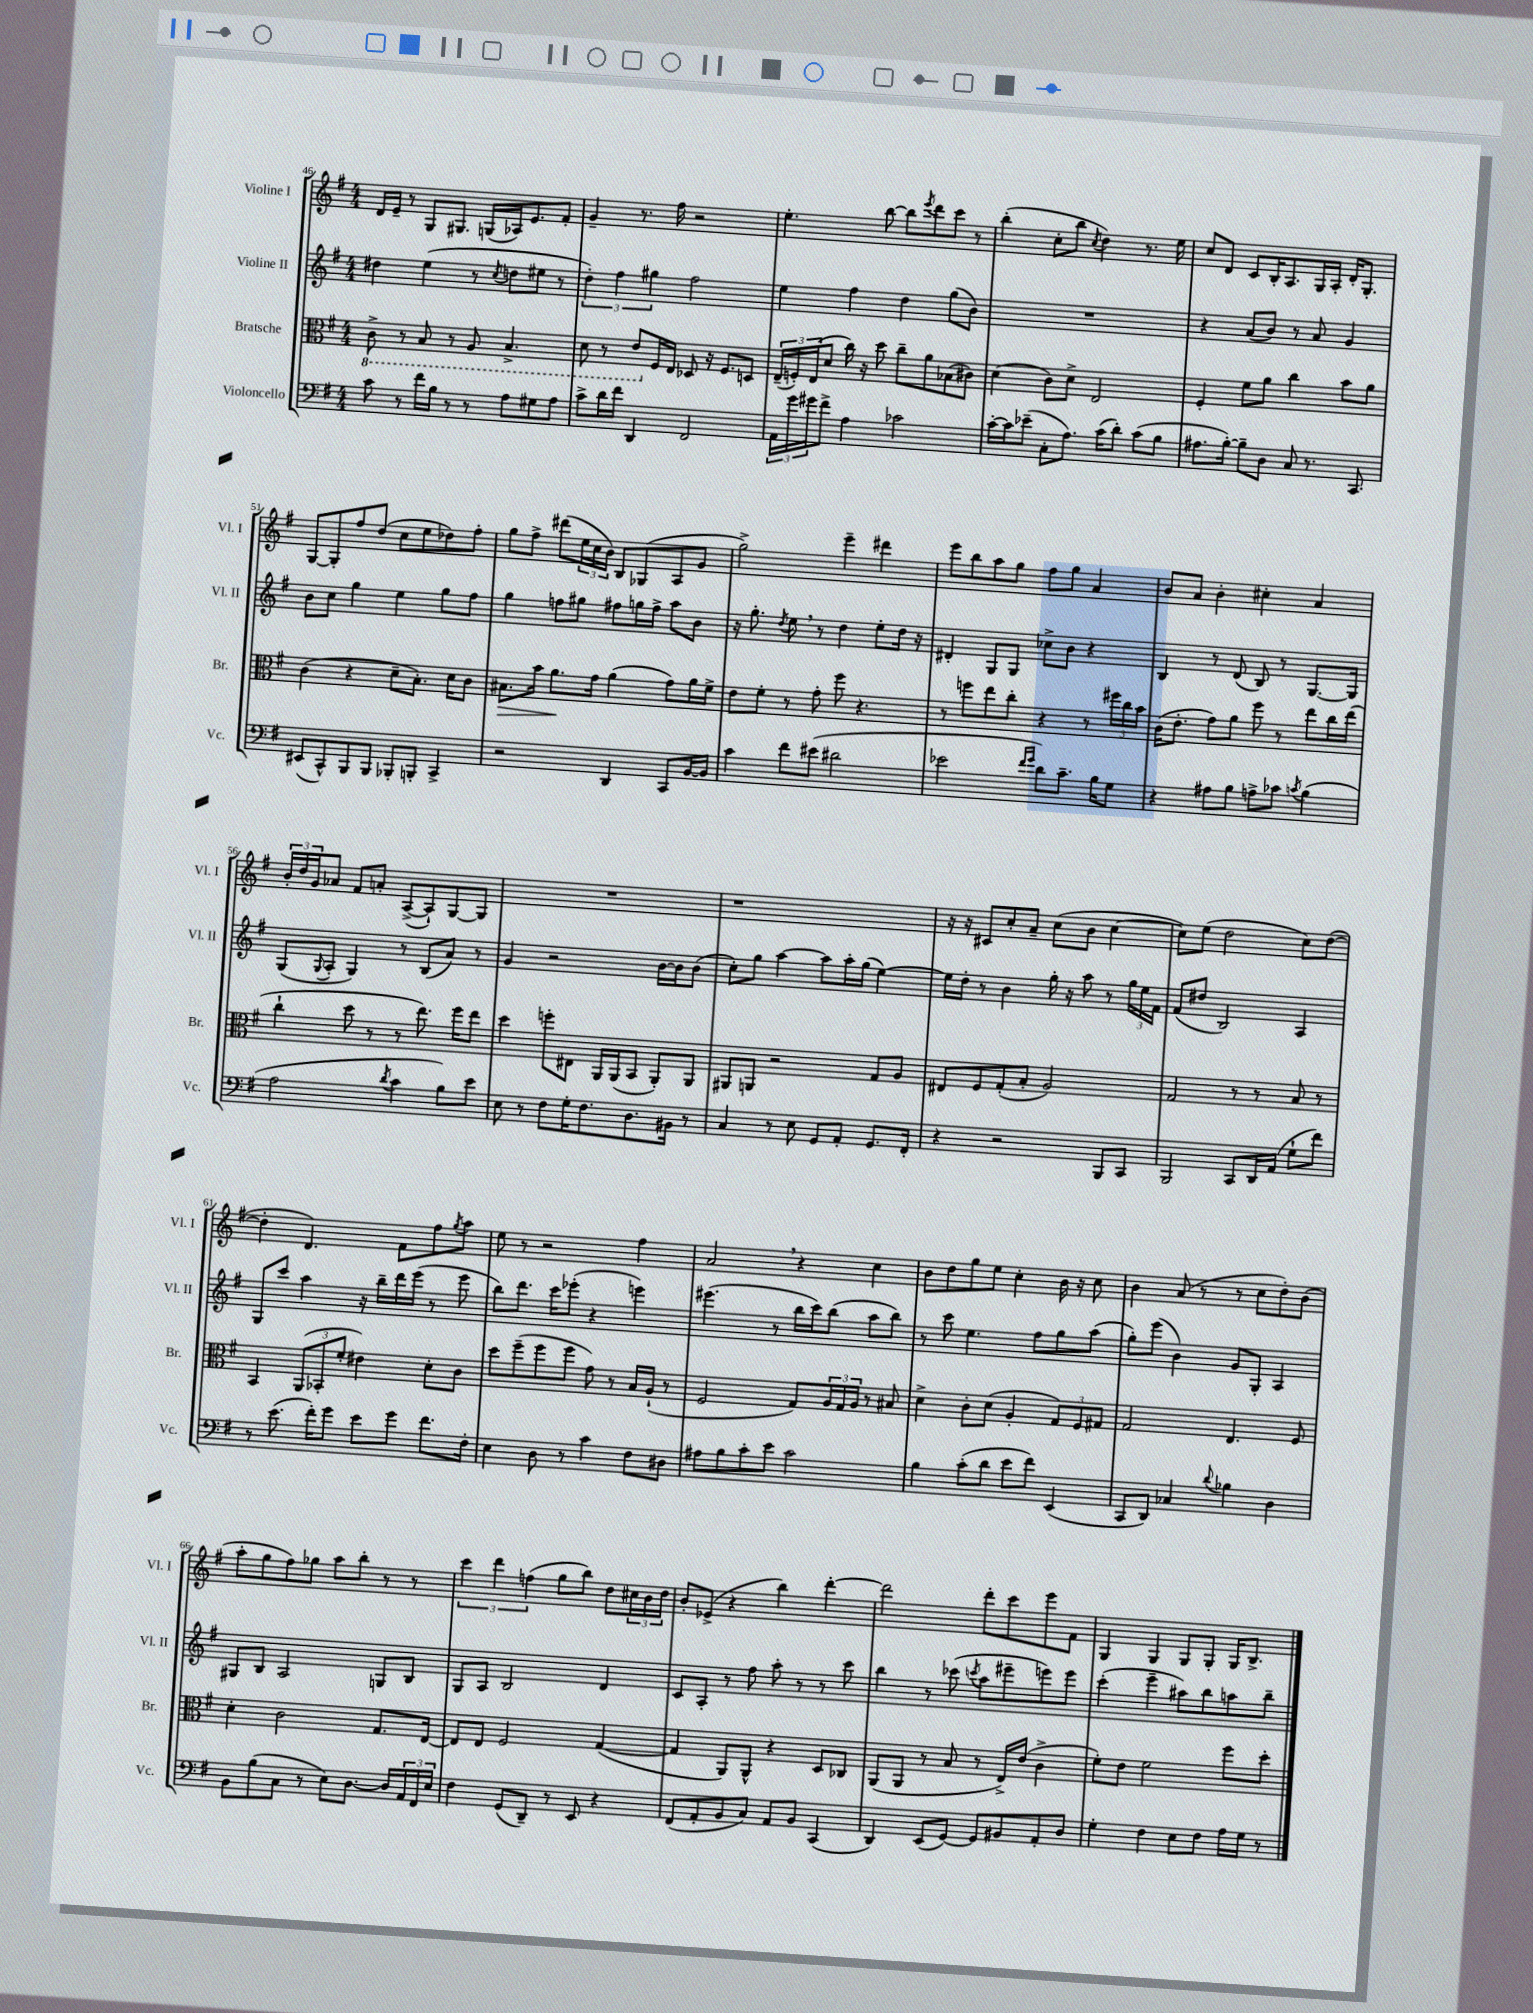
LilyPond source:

<<
\new StaffGroup <<
\new Staff = "s0" \with { instrumentName = "Violine I" shortInstrumentName = "Vl. I" } {
    \clef treble \key g \major \numericTimeSignature \time 4/4
    d'16 e'16-- r8 g8 gis8. g16( aes16) e'8. fis'8-. |
    g'4-- r8. fis''16 r2 |
    e''4.-. b''8~ b''8 \acciaccatura { e'''8 } d'''8 c'''8 r8 |
    b''4-.( c''8-. b''8 \acciaccatura { c''8 } d''4) r8. e''16 |
    c''8 d'8 c'8 b16-. a8. g16 a16-. d'16-. g8.-. |
    g8~ g8-. fis''8 d''8( c''8 e''8 des''8) fis''8-. |
    g''8 fis''8-> dis'''8( \tuplet 3/2 { e''16 c''16 b'16) } b8 ges8( a8 g'8 |
    g''2->) e'''4-- dis'''4 |
    e'''8 b''8 a''8 g''8 fis''8 g''8 a'4 |
    b'8 a'8 b'4-. cis''4-. a'4 |
    \tuplet 3/2 { b'16-. d''16 g'16 } aes'8 fis'8 a'8-. a8~->( a8-!) g8~ g8 |
    R1 |
    r1 |
    r16 r16 cis'8 c''8-. a'8-- c''8( b'8 c''4~ |
    c''8) e''8( d''2 c''8) d''8~( |
    d''4-. d'4.) fis'8 fis''8 \acciaccatura { g''8 } a''8 |
    e''8 r8 r2 fis''4 |
    a'2 \breathe r4 c''4 |
    b'8 d''8 g''8 e''8 c''4-. b'16 r16 c''8 |
    b'4 a'8( r8 r8 c''8 d''8-.) b'8( |
    a''8-. g''8 fis''8) ges''8 a''8 b''8-. r8 r8 |
    \tuplet 3/2 { c'''4 d'''4 f''4( } g''8 b''8) d''8 \tuplet 3/2 { cis''16 b'16 d''16 } |
    b'8-. ees'8->( r4 b''4) d'''4~-. |
    d'''2 d'''8-. c'''8 e'''8 fis'8 |
    g4 g4 g8 g8-. g16 b8.-> \bar "|." |
}
\new Staff = "s1" \with { instrumentName = "Violine II" shortInstrumentName = "Vl. II" } {
    \clef treble \key g \major \numericTimeSignature \time 4/4
    dis''4 e''4( r8 \acciaccatura { c''8 } d''8 eis''8 r8 |
    \tuplet 3/2 { d''4-.) fis''4 gis''4 } fis''2 |
    e''4 fis''4 d''4 g''8( b'8) |
    R1 |
    r4 a'8( b'8) r8 a'8 g'4 |
    b'8 c''8 g''4 e''4 g''8 fis''8 |
    g''4 f''8 gis''8 fis''8 g''16 fis''16-> a''8 b'8 |
    r16 g''8.-. \acciaccatura { d''8 } e''8 \breathe r8 d''4 e''8-. d''16 r16 |
    dis'4-. g8 g8 ces''8-> b'8 r4 |
    b4 r8 d'8( b8) r8 g8.~ g16 |
    g8( \appoggiatura { g8 } a8-. g4) r8 b8( a'8) r8 |
    g'4 r2 b'16~ b'16 b'8( |
    c''8-.) g''8 a''4~ a''8 a''16-. g''16( e''4~) |
    e''16 d''16-. r8 b'4 g''16-. r16 a''8 r8 \tuplet 3/2 { g''16 e''16 fis'16 } |
    fis'8( dis''8 b2) a4 |
    g8 c'''8 a''4 r16 b''16-- d'''16 e'''16( r8 e'''8 |
    b''8) d'''8. c'''16 ees'''8-.( r4 e'''4) |
    eis'''4.( r8 b''16 c'''16) b''8( a''8 b''8) |
    r8 c'''8 e''4. fis''8 g''8 a''8( |
    g''8-.) e'''8( b'4) g'8 g8-. a4 |
    gis8 b8 a2 g8 b8 |
    g8 a8 b2 d'4 |
    c'8 a8-. r8 fis''8 a''8-. r8 r8 c'''8 |
    b''4 r8 ces'''8( \acciaccatura { c'''8 } a''8 eis'''8-- e'''8) e'''8 |
    c'''4-.( e'''4-- ais''8) b''8 a''8 b''8-- \bar "|." |
}
\new Staff = "s2" \with { instrumentName = "Bratsche" shortInstrumentName = "Br." } {
    \clef alto \key g \major \numericTimeSignature \time 4/4
    \ottava #-1 c8-> r8 b,8 r8 a,8 b,4.-> |
    d8 r8 e8 \ottava #0 fis16 e16 des8 r16 fis8. d8 |
    \tuplet 3/2 { e16--( f16-.) e16( } d'8 c''16) r16 d''8 c''8-- a'8 bes8( cis'8) |
    d'4( c'8) d'8-> e2 |
    fis4-. fis'8 a'8 c''4 b'8 a'8 |
    c'4( r4 d'8-- b8.-.) d'16 c'8 |
    bis8.\> b'16 a'8.\! g'16 a'4( g'8) a'16 fis'16-> |
    e'8 fis'8-. r8 g'8-. fis''8 r4. |
    r8 f''8 e''8 c''8-. r4 r8 \tuplet 3/2 { fis''16 c''16 b'16 } |
    c'16( e'8.-. g'8) a'8 fis''8 r8 e''8 c''16 e''16( |
    c''4-! d''8 r8 r8 e''8.) fis''16 e''8 |
    d''4 f''8-. eis8 a,16 a,16( b,8 a,8-.) a,8 |
    ais,8 a,8 r2 g8 a8 |
    eis8 fis8 g8-.( b8-. a2) |
    g2 r8 r8 b8 r8 |
    b,4 \tuplet 3/2 { a,8( bes,8-. fis'8-. } eis'4) d'8-. c'8 |
    d''8 fis''8--( fis''8 fis''8 g'8) r8 b16 a16-!( r8 |
    fis2 g8) \tuplet 3/2 { a16 g16 a16 } r8 bis8 |
    d'4-> c'8-. d'8( a4-. \tuplet 3/2 { g8) fis8 gis8 } |
    g2 e4. fis8 |
    d'4-. c'2 g8. e16~ |
    e8 e8 fis2 g4~( |
    g4 a,8) a,8-^ r4 d8 ces8 |
    a,8( a,8 r8 b8 r8 e16->) e'16( c'4-> |
    fis'8-.) e'8 fis'2 fis''8 d''8-. \bar "|." |
}
\new Staff = "s3" \with { instrumentName = "Violoncello" shortInstrumentName = "Vc." } {
    \clef bass \key g \major \numericTimeSignature \time 4/4
    c'8 r8 fis'16 b16 r8 r8 a8 gis8 a8 |
    c'8-> d'16 fis'16 d,4 fis,2 |
    \tuplet 3/2 { a,16 g'16 gis'16 } fis'8-> a4 ces'2 |
    c'16~-. c'16 ees'8--( c8-. a8.) c'16( d'8-.) c'8( b8 |
    ais8. b16~-.) b8-- d8 c8 r8. c,8. |
    eis,8( c,8-^) b,,8 b,,8 bes,,8-. b,,8-. c,4-> |
    r2 d,4 c,8 b,16~ b,16 |
    c'4 fis'8 eis'8( dis'2 |
    ees'2 \grace { fis'16 g'16 } d'8) c'8.-- b16 g8 |
    r4 ais8 b8 a8-> ces'8 \acciaccatura { c'8 } b4( |
    a2 \acciaccatura { d'8 } c'4 b8) e'8 |
    e8 r8 fis8 g16-. fis8. d8. bis,16 r8 |
    c4 r8 e8 g,8 a,8-. g,8. fis,16-. |
    r4 r2 b,,8 c,8 |
    b,,2 c,8 d,16 a,16( g8-! fis'8) |
    r8 e'8.( fis'16-.) g'8 e'8 g'8 fis'8. fis16-. |
    e4 d8 r8 c'4 fis8 dis8 |
    ais8 b8 c'8-. e'8 c'2 |
    b4 c'8-.( d'8 e'8 fis'8) e,4( |
    c,8 d,8) ces4 \appoggiatura { d'8 } bes4 d4 |
    b,8 b8( c8 r8 e8) d8.~ d16 \tuplet 3/2 { a,16 fis,16 e16 } |
    fis4 g,8( d,8--) r8 e,8 r4 |
    fis,8( a,8-. b,8 c8) a,8 b,8 c,4( |
    d,4) e,8( g,8~) g,8 bis,8 a,8-. d8 |
    g4-. fis4 e8 fis8 a16 g16 r8 \bar "|." |
}
>>
>>
\layout { \context { \Score currentBarNumber = #46 } }
